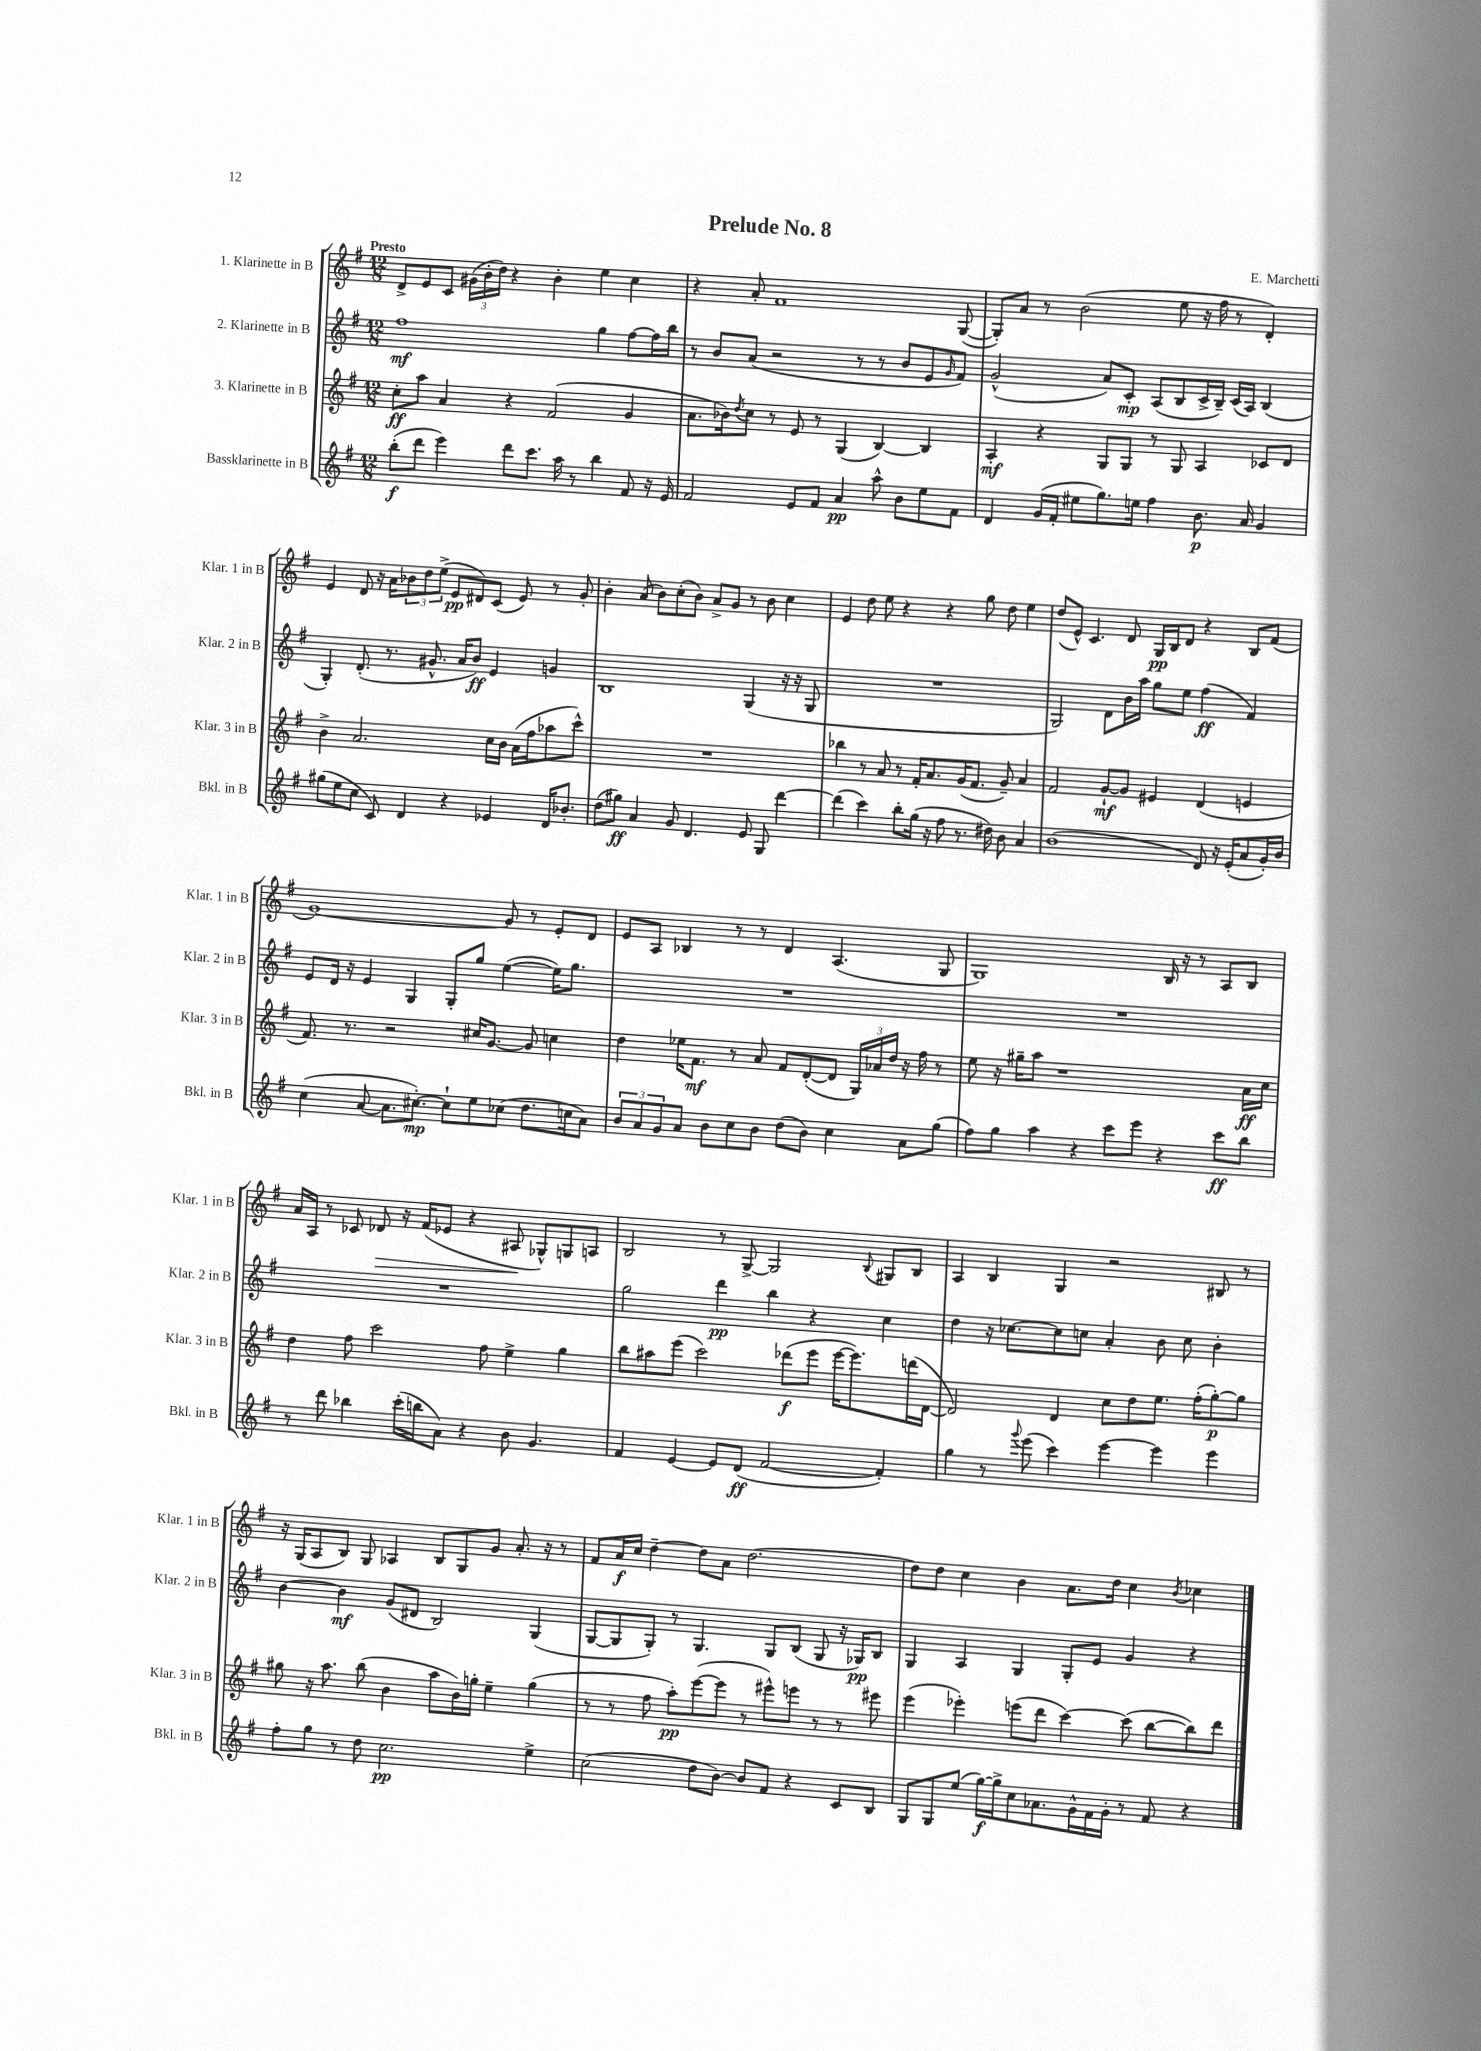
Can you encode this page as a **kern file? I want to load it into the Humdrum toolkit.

**kern	**dynam	**kern	**dynam	**kern	**dynam	**kern	**dynam
*part4	*part4	*part3	*part3	*part2	*part2	*part1	*part1
*staff4	*staff4	*staff3	*staff3	*staff2	*staff2	*staff1	*staff1
*I"Bassklarinette in B	*	*I"3. Klarinette in B	*	*I"2. Klarinette in B	*	*I"1. Klarinette in B	*
*I'Bkl. in B	*	*I'Klar. 3 in B	*	*I'Klar. 2 in B	*	*I'Klar. 1 in B	*
*clefG2	*	*clefG2	*	*clefG2	*	*clefG2	*
*k[f#]	*	*k[f#]	*	*k[f#]	*	*k[f#]	*
*M12/8	*	*M12/8	*	*M12/8	*	*M12/8	*
=1	=1	=1	=1	=1	=1	=1	=1
!	!	!	!	!	!	!LO:TX:a:B:t=Presto	!
(8bb'\L	f	8cc'\L	ff	1ff#	mf	8d^/L	.
8ddd\J	.	8aa\J	.	.	.	8e/	.
4eee\)	.	4a/	.	.	.	8c/J	.
.	.	.	.	.	.	(24g#X\LL	.
.	.	.	.	.	.	24b'\	.
.	.	.	.	.	.	24dd\JJ)	.
8ddd\L	.	4r	.	.	.	4r	.
8.ccc\J	.	.	.	.	.	.	.
.	.	(2f#/	.	.	.	4b'\	.
16aa\	.	.	.	.	.	.	.
8r	.	.	.	.	.	.	.
4bb\	.	.	.	4gg\	.	4ee\	.
8f#/	.	4g/	.	[8ff#\L	.	4cc\	.
16r	.	.	.	16ff#\L]	.	.	.
16e/	.	.	.	16bb\JJ	.	.	.
=2	=2	=2	=2	=2	=2	=2	=2
2f#/	.	8.a\L	.	8r	.	4r	.
.	.	.	.	8b/L	.	.	.
.	.	16b-X\k)	.	.	.	.	.
.	.	8qdd/	.	.	.	.	.
.	.	8cc\J	.	(8a/J	.	8a'/	.
.	.	8r	.	2r	.	1f#	.
8e/L	.	8e/	.	.	.	.	.
8f#/J	.	8r	.	.	.	.	.
4a/	pp	(4G/	.	.	.	.	.
.	.	.	.	8r	.	.	.
8aa^^\	.	[4B/)	.	8r	.	.	.
8b\L	.	.	.	8b/L	.	.	.
8ee\	.	4B/]	.	8e/	.	.	.
.	.	.	.	16qqg/	.	.	.
8f#\J	.	.	.	8f#/J)	.	([8G/	.
=3	=3	=3	=3	=3	=3	=3	=3
4d/	.	4A'/	mf	(2g^^/	.	8G'/L])	.
.	.	.	.	.	.	8a/J	.
(16g/LL	.	4r	.	.	.	8r	.
16f#'/JJ	.	.	.	.	.	.	.
8ee#X\L	.	.	.	.	.	(2b\	.
8.gg\)	.	8G/L	.	8a/L)	.	.	.
.	.	8G/J	.	8c'/J	mp	.	.
16een\Jk	.	.	.	.	.	.	.
4ff#\	.	8r	.	(8A/L	.	.	.
.	.	8G/	.	8B/	.	8ee\	.
8.b\	p	4A/	.	16c^/L	.	16r	.
.	.	.	.	16B~/JJ)	.	16ff#\	.
.	.	.	.	(16c/LL	.	8r	.
16a/	.	.	.	16A/JJ)	.	.	.
4g/	.	8c-X/L	.	(4B/	.	4d'/)	.
.	.	8d/J	.	.	.	.	.
!!LO:LB:g=z
=4	=4	=4	=4	=4	=4	=4	=4
(8gg#X\L	.	4b^\	.	4G'/)	.	4e/	.
8ee\	.	.	.	.	.	.	.
8cc\J	.	2.a/	.	(8.d'/	.	8d/	.
8c/)	.	.	.	.	.	16r	.
.	.	.	.	8.r	.	16a\KL	.
4d/	.	.	.	.	.	12b-X\	.
.	.	.	.	.	.	12dd\	.
.	.	.	.	8.g#X^^/	.	.	.
.	.	.	.	.	.	(12ee^\J	.
4r	.	.	.	.	.	8e/L	pp
.	.	.	.	16a/KL	.	.	.
.	.	.	.	8b/J)	ff	8d#X/)	.
4e-X/	.	16cc\LL	.	4e/	.	(8c/J	.
.	.	16b\JJ	.	.	.	.	.
.	.	(16a\LL	.	.	.	8e/)	.
.	.	16ff#\J	.	.	.	.	.
16d/KL	.	8aa-X\	.	4gn/	.	8r	.
8.b-X'/J	.	.	.	.	.	.	.
.	.	8ccc^^\J)	.	.	.	8g'/	.
=5	=5	=5	=5	=5	=5	=5	=5
(8dd\L	.	1.r	.	1B	.	4b'\	.
8gg#X\J)	ff	.	.	.	.	.	.
4a/	.	.	.	.	.	(8a/	.
.	.	.	.	.	.	8b\L)	.
8g/	.	.	.	.	.	(8cc'\	.
4.d/	.	.	.	.	.	8b\J)	.
.	.	.	.	.	.	8a^/L	.
.	.	.	.	.	.	8g/J	.
8e/	.	.	.	(4G/	.	8r	.
8G/	.	.	.	.	.	8b\	.
[4ddd\	.	.	.	16r	.	4cc\	.
.	.	.	.	16r	.	.	.
.	.	.	.	8G/	.	.	.
=6	=6	=6	=6	=6	=6	=6	=6
(4ddd\]	.	4bb-X\	.	1.r	.	4e/	.
4ccc\)	.	8r	.	.	.	8dd\	.
.	.	8a/	.	.	.	8ee\	.
8bb'\L	.	8r	.	.	.	4r	.
(16gg\Jk	.	16f#'/KL	.	.	.	.	.
16r	.	8.a/	.	.	.	.	.
8ff#\	.	.	.	.	.	4r	.
8.r	.	(16g/K	.	.	.	.	.
.	.	8.f#/J	.	.	.	.	.
.	.	.	.	.	.	8gg\	.
16dd#X\)	.	.	.	.	.	.	.
8b\	.	8g~/)	.	.	.	8dd\	.
4a/	.	4a/	.	.	.	4ee\	.
=7	=7	=7	=7	=7	=7	=7	=7
(1b	.	2f#/	.	2G/)	.	(8dd/L	.
.	.	.	.	.	.	8e^^/J)	.
.	.	.	.	.	.	4.c/	.
.	.	[8g`/L	mf	8d\L	.	.	.
.	.	8g/J]	.	16b\L	.	8d/	.
.	.	.	.	16aa\JJ	.	.	.
.	.	4e#X/	.	8gg\L	.	16G/LL	pp
.	.	.	.	.	.	16B/J	.
.	.	.	.	8ee\J	.	8d/J	.
8d/)	.	(4d/	.	(4ff#\	ff	4r	.
16r	.	.	.	.	.	.	.
(16e'/KL	.	.	.	.	.	.	.
8a/	.	4en/	.	4f#/)	.	8B/L	.
16g'/L)	.	.	.	.	.	(8f#/J	.
16b/JJ	.	.	.	.	.	.	.
!!LO:LB:g=z
=8	=8	=8	=8	=8	=8	=8	=8
(4cc\	.	8.f#/)	.	8e/L	.	[1g)	.
.	.	.	.	16d/Jk	.	.	.
.	.	8.r	.	16r	.	.	.
[8a/	.	.	.	4e/	.	.	.
8.a\L]	.	2r	.	.	.	.	.
.	.	.	.	4G/	.	.	.
[8.cc#X'\J)	mp	.	.	.	.	.	.
8cc#`\L]	.	.	.	8G'/L	.	.	.
8ee\	.	16cc#X/KL	.	8gg/J	.	.	.
.	.	[8.g/J	.	.	.	.	.
(8cc-X\J	.	.	.	([4ee\	.	8g/]	.
8.dd\L	.	8g/]	.	.	.	8r	.
.	.	4ccn\	.	16ee\KL])	.	8e'/L	.
16ccn\k	.	.	.	8.gg\J	.	.	.
8a\J)	.	.	.	.	.	8d/J	.
=9	=9	=9	=9	=9	=9	=9	=9
12b/L	.	4dd\	.	1.r	.	8e/L	.
12a/	.	.	.	.	.	.	.
.	.	.	.	.	.	8A/J	.
12g/	.	.	.	.	.	.	.
8a/J	.	16ee-X\KL	.	.	.	4B-X/	.
.	.	8.f#\J	mf	.	.	.	.
8b\L	.	.	.	.	.	.	.
8cc\	.	8r	.	.	.	8r	.
8b\J	.	8a/	.	.	.	8r	.
(8dd\L	.	8f#/L	.	.	.	4d/	.
8b\J)	.	([8d'/	.	.	.	.	.
4cc\	.	8d/J]	.	.	.	(4.A/	.
.	.	24G/LL)	.	.	.	.	.
.	.	24a-X/	.	.	.	.	.
.	.	24dd/JJ	.	.	.	.	.
8a\L	.	16r	.	.	.	.	.
.	.	16ff#\	.	.	.	.	.
(8gg\J	.	8r	.	.	.	8G/	.
=10	=10	=10	=10	=10	=10	=10	=10
8ff#\L)	.	8ee\	.	1.r	.	1G)	.
8gg\J	.	16r	.	.	.	.	.
.	.	16gg#X~\KL	.	.	.	.	.
4aa\	.	8aa\J	.	.	.	.	.
.	.	1r	.	.	.	.	.
4r	.	.	.	.	.	.	.
8ccc\L	.	.	.	.	.	.	.
8eee\J	.	.	.	.	.	.	.
4r	.	.	.	.	.	16B/	.
.	.	.	.	.	.	16r	.
.	.	.	.	.	.	8r	.
8ccc\L	ff	.	.	.	.	8A/L	.
8bb\J	.	16a\LL	ff	.	.	8B/J	.
.	.	16cc\JJ	.	.	.	.	.
!!LO:LB:g=z
=11	=11	=11	=11	=11	=11	=11	=11
8r	.	4dd\	.	1.r	.	16a/LL	.
.	.	.	.	.	.	16A/JJ	.
8ddd\	.	.	.	.	.	8r	.
4bb-X\	.	8ff#\	.	.	.	8c-X/	.
!	!	!	!	!	!	!	!LO:HP:b
.	.	2ccc\	.	.	.	8d-X/	>
(16ccc'\LL	.	.	.	.	.	16r	.
16bbn\J	.	.	.	.	.	(16f#/KL	.
8a\J)	.	.	.	.	.	8e-X/J	.
4r	.	.	.	.	.	4r	.
.	.	8ff#\	.	.	.	.	.
8b\	.	4ee^\	.	.	.	8A#X/	.
4.g/	.	.	.	.	.	8G-X^^/L)	]
.	.	4gg\	.	.	.	8Gn/	.
.	.	.	.	.	.	8An/J	.
=12	=12	=12	=12	=12	=12	=12	=12
4f#/	.	8bb\L	.	2gg\	.	2B/	.
.	.	8aa#X\	.	.	.	.	.
[4e/	.	(8eee\J	.	.	.	.	.
.	.	2ccc\)	.	.	.	.	.
8e/L]	.	.	.	4ddd\	pp	8r	.
(8d/J	ff	.	.	.	.	[8G^/	.
[2f#/	.	.	.	4bb\	.	2G/]	.
.	.	(8ddd-X\L	f	.	.	.	.
.	.	8eee\J	.	4r	.	.	.
.	.	[16eee\KL	.	.	.	.	.
.	.	8.eee\])	.	.	.	.	.
.	.	.	.	.	.	8qqB/	.
4f#'/])	.	.	.	4cc\	.	8G#X/L	.
.	.	(16dddn\L	.	.	.	8B/J	.
.	.	[16d\JJ	.	.	.	.	.
=13	=13	=13	=13	=13	=13	=13	=13
4gg\	.	2d/])	.	4dd\	.	4A/	.
8r	.	.	.	16r	.	4B/	.
.	.	.	.	[8.cc-X\L	.	.	.
8qqggg/	.	.	.	.	.	.	.
(8eee\	.	.	.	.	.	.	.
4ccc\)	.	4d/	.	8cc-\]	.	4G/	.
.	.	.	.	8ccn\J	.	.	.
[4eee\	.	8cc\L	.	4a'/	.	2r	.
.	.	8dd\	.	.	.	.	.
4eee\]	.	8.ee\J	.	8b\	.	.	.
.	.	.	.	8cc\	.	.	.
.	.	(16ff#'\KL	.	.	.	.	.
4eee\	.	[8gg'\)	p	4b'\	.	8B#X/	.
.	.	8gg\J]	.	.	.	8r	.
!!LO:LB:g=z
=14	=14	=14	=14	=14	=14	=14	=14
8ff#'\L	.	8gg#X\	.	[4b\	.	16r	.
.	.	.	.	.	.	(16G/KL	.
8gg\J	.	16r	.	.	.	8A/	.
.	.	8.aa\	.	.	.	.	.
8r	.	.	.	4b\]	mf	8B/J)	.
8dd\	.	(8bb\	.	.	.	8G/	.
2.cc\	pp	4b\	.	(8g/L	.	4A-X/	.
.	.	.	.	8d#X/J	.	.	.
.	.	8aa\L	.	2B/)	.	8B/L	.
.	.	16b\L)	.	.	.	8G/	.
.	.	16ggn'\JJ	.	.	.	.	.
.	.	4ee~\	.	.	.	8g/J	.
.	.	.	.	.	.	8.a'/	.
4ee^\	.	(4gg\	.	(4G/	.	.	.
.	.	.	.	.	.	16r	.
.	.	.	.	.	.	8r	.
=15	=15	=15	=15	=15	=15	=15	=15
(2cc\	.	8r	.	[8G/L	.	8f#/L	.
.	.	8r	.	8G/]	.	16a/L	f
.	.	.	.	.	.	16cc/JJ	.
.	.	8ff#\	.	8G'/J)	.	[4dd~\	.
.	.	8aa'\L)	pp	8r	.	.	.
8dd\L	.	([8eee\	.	4.G/	.	8dd\L]	.
[8b\J)	.	8eee\J]	.	.	.	8a\J	.
8b/L]	.	8r	.	.	.	[2.dd\	.
8f#/J	.	8eee#X^^\L)	.	8G/L	.	.	.
4r	.	8eeen\J	.	(8B/J	.	.	.
.	.	8r	.	8G/	.	.	.
8c/L	.	8r	.	16r	.	.	.
.	.	.	.	16G-X/KL)	pp	.	.
8B/J	.	8eee#X\	.	8B/J	.	.	.
=16	=16	=16	=16	=16	=16	=16	=16
8G/L	.	(4eee\	.	4G/	.	8dd\L]	.
8G/	.	.	.	.	.	8dd\J	.
(8ee/J	.	4eee-X'\)	.	4A/	.	4cc\	.
[16gg\LL)	f	.	.	.	.	.	.
16gg^\J]	.	.	.	.	.	.	.
8cc\	.	(8eeen\L	.	4G/	.	4b\	.
8.a-X\	.	8ddd\J	.	.	.	.	.
.	.	[4ccc\)	.	8G'/L	.	8.a\L	.
16g^^\L	.	.	.	.	.	.	.
16f#\	.	.	.	8e/J	.	.	.
16g'\JJ	.	.	.	.	.	16dd\Jk	.
8r	.	(8ccc\]	.	4g/	.	4cc\	.
8f#/	.	[8bb\L	.	.	.	.	.
.	.	.	.	.	.	8qb/	.
4r	.	8bb\])	.	4r	.	4cc-X\	.
.	.	8ddd\J	.	.	.	.	.
==	==	==	==	==	==	==	==
*-	*-	*-	*-	*-	*-	*-	*-
